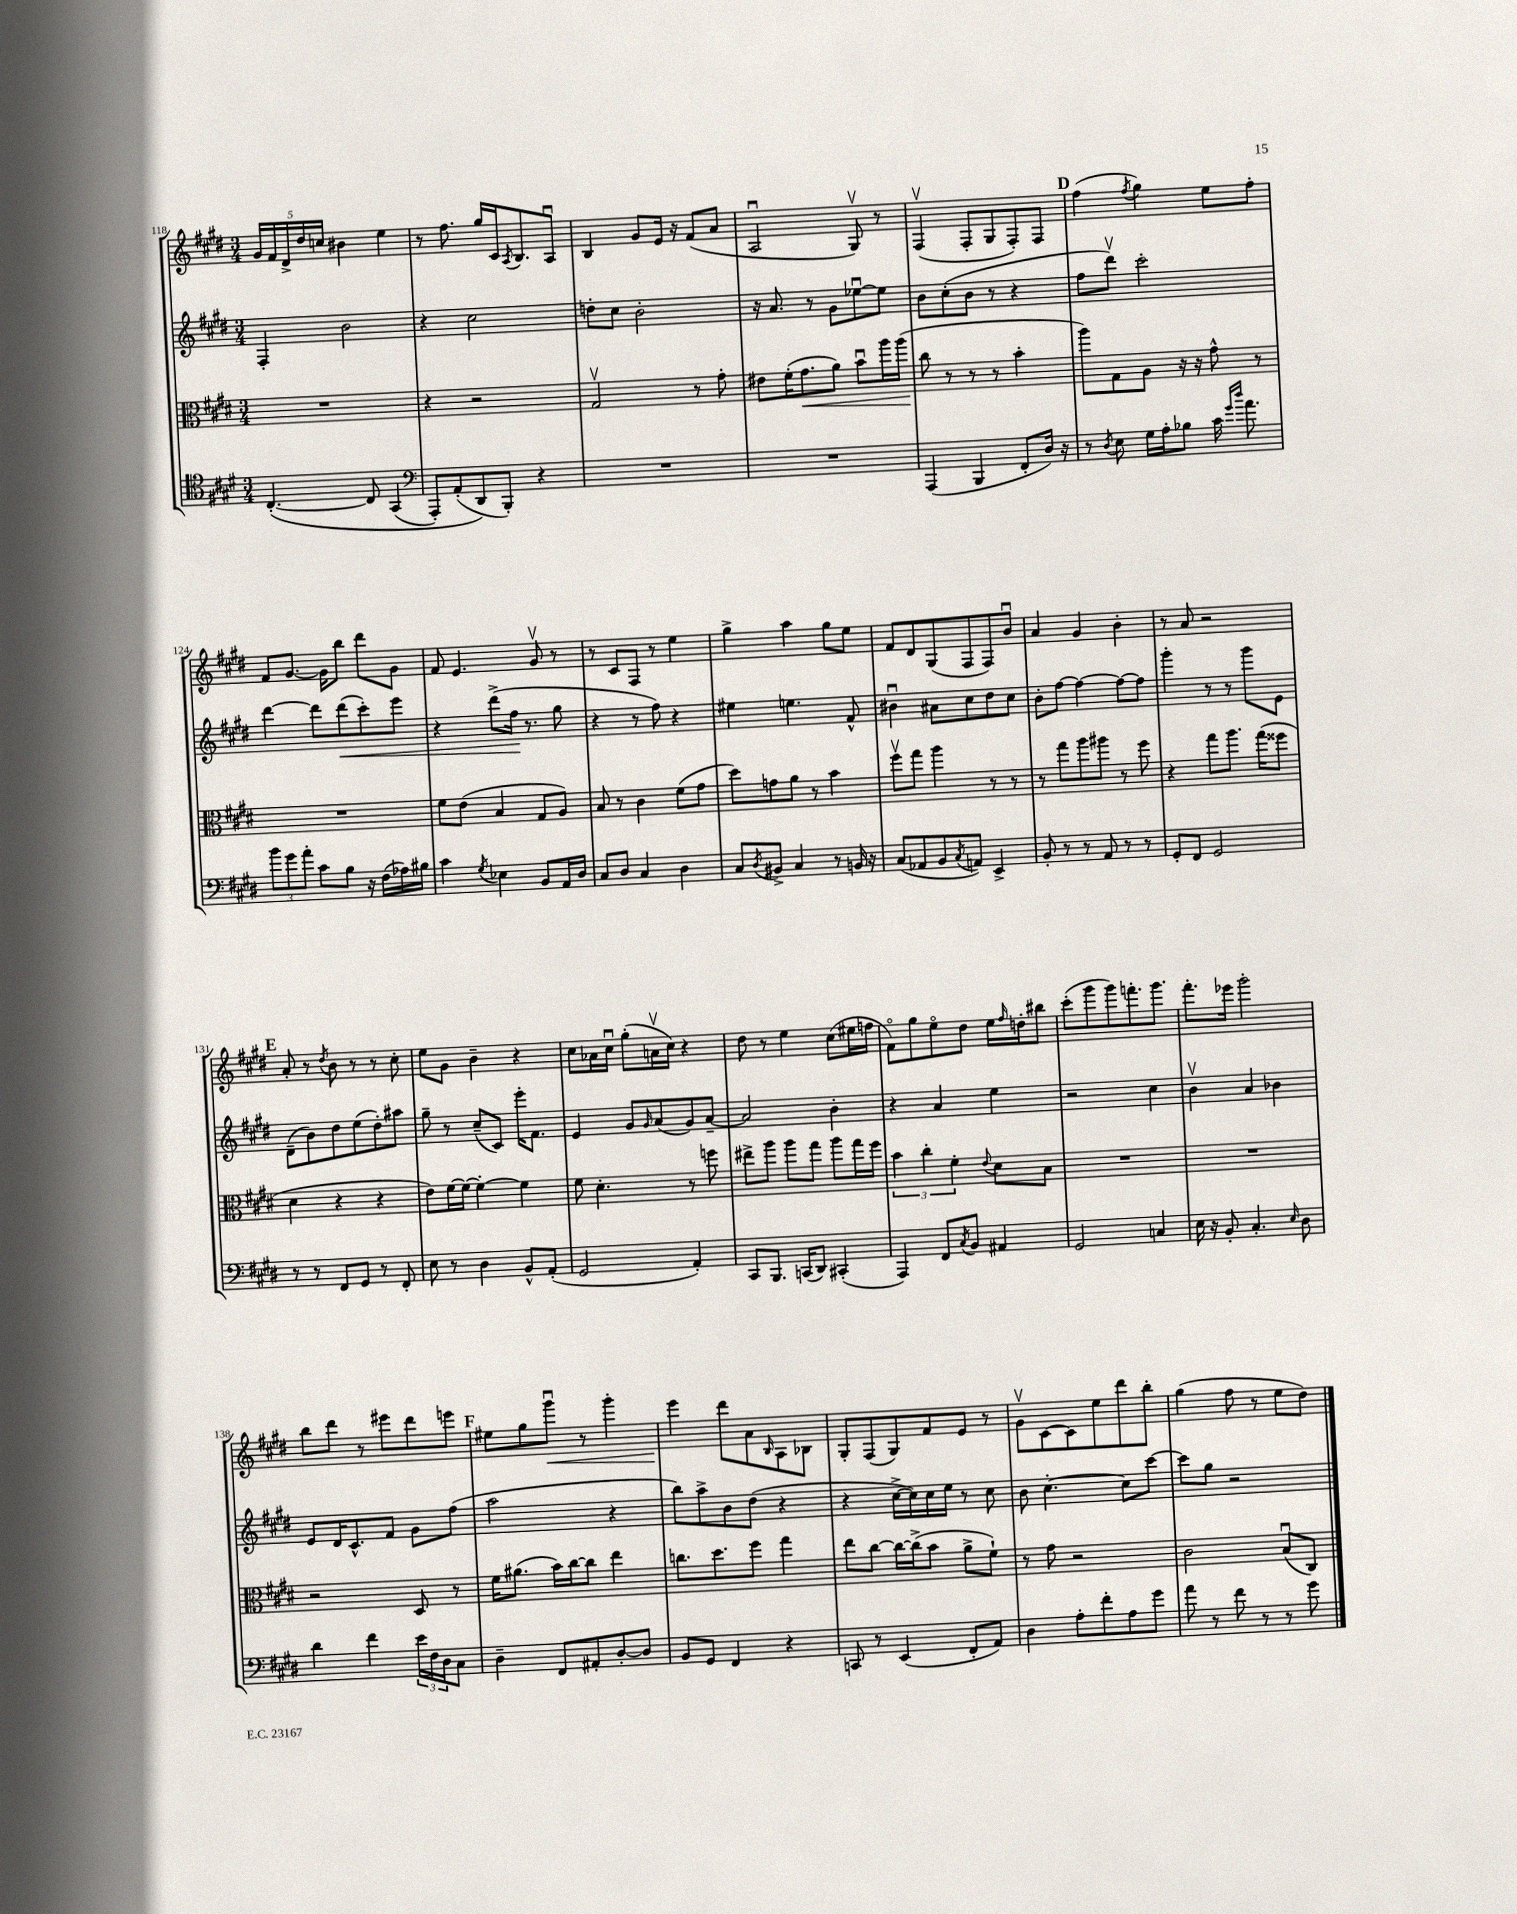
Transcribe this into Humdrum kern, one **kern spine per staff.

**kern	**kern	**kern	**kern
*staff4	*staff3	*staff2	*staff1
*clefC4	*clefC3	*clefG2	*clefG2
*k[f#c#g#d#]	*k[f#c#g#d#]	*k[f#c#g#d#]	*k[f#c#g#d#]
*M3/4	*M3/4	*M3/4	*M3/4
&([4.C#'/	2.r	4F#'/	20g#/LL
.	.	.	20f#/
.	.	.	20d#^/
.	.	.	20dd#/
.	.	.	20cc/JJ
.	.	2b\	4b#\
8C#/]	.	.	.
(4GG#/	.	.	4ee\
=	=	=	=
*clefF4	*	*	*
8AAA'/L)	4r	4r	8r
(8AA'/	.	.	8.ff#\
8DD#/&)	2r	2cc#\	.
.	.	.	16gg#/LL
8BBB'/J)	.	.	16c#/J
.	.	.	8qA/
.	.	.	8.B/
4r	.	.	.
.	.	.	8Au/J
=	=	=	=
2.r	2G#v/	8dd'\L	4B/
.	.	8cc#\J	.
.	.	2b'\	8g#/L
.	.	.	16e/Jk
.	.	.	16r
.	8r	.	(8f#/L
.	8g#'\	.	8a/J
=	=	=	=
2.r	8e#\L	16r	2Au/
.	.	8.a/	.
.	(16f#'\K	.	.
.	8.g#\	.	.
.	.	8r	.
.	8a\J)	8g#\L	.
.	8bu\L	[8ee-u\	8G#v/)
.	16aa\L	8ee-\]J	8r
.	(16aa\JJ	.	.
=	=	=	=
(4AAA/	8cc#\	8b\L	(4F#v/
.	8r	(8cc#'\	.
4BBB/	8r	8b\J	8F#'/L
.	8r	8r	8G#/
8FF#'/L	4b'\	4r	8F#'/)
16D#/Jk)	.	.	8F#/J
16r	.	.	.
=	=	=	=
8r	8aa\L)	8ff#\L	(4ff#\
8qD#/	.	.	.
8E\	8G#\	8ddd#v\J)	.
.	.	.	8qff#/
16G#\LL	8A\J	2ccc#'\	4gg#\)
16A'\J	.	.	.
8B-\J	16r	.	.
.	16r	.	.
16c#\	8g#^^\	.	8ee\L
16qqg#/LL	.	.	.
16qqdd#/JJ	.	.	.
8.a\	.	.	.
.	8r	.	8ff#'\J
=	=	=	=
12b\L	2.r	[4ddd#\	8f#/L
12g#\	.	.	.
.	.	.	[8.g#/J
12a'\J	.	.	.
8c#\L	.	8ddd#\]L	.
.	.	.	16g#\]LK
8B\J	.	(8ddd#\	8bb\J
16r	.	8ccc#'\)	8ddd#\L
(16F#\LL	.	.	.
16A-\)	.	8eee\J	8g#\J
16B#\JJ	.	.	.
=	=	=	=
4c#\	8f#\L	4r	8f#/
.	(8e\J	.	4.e/
8qG#/	.	.	.
4E-\	4B/	(8ddd#^\L	.
.	.	16ff#\Jk	.
.	.	8.r	.
8BB/L	8G#/L	.	8g#v/
16AA/L	8A/J)	8gg#\	8r
16D#/JJ	.	.	.
=	=	=	=
8C#/L	8B/	4r	8r
8D#/J	8r	.	8c#/L
4C#/	4c#\	8r	8F#/J
.	.	8ff#\)	8r
4D#\	(8f#\L	4r	4ee\
.	8g#\J	.	.
=	=	=	=
8C#/L	8dd#\L)	4ee#\	4gg#^\
8qD#/	.	.	.
8BB#^/J	8g\	.	.
4C#/	8a\J	4.ee\	4aa\
.	8r	.	.
8r	4b\	.	8gg#\L
16BB/	.	8f#^^/	8ee\J
16r	.	.	.
=	=	=	=
(8C#/L	8ff#v\L	4b#u\	8f#/L
8AA-/	8gg#\J	.	8d#/
8BB/	4aa\	8a#\L	(8G#/
8qC#/	.	.	.
8AA/J)	.	8cc#\	8F#/
4EE^/	8r	8dd#\	8F#/)
.	8r	8cc#\J	8bu/J
=	=	=	=
8BB'/	8r	8b'\L	4a/
8r	8gg#\L	[8ff#\J	.
8r	8aa\	4ff#\_	4g#/
8AA/	8aa#\J	.	.
8r	8r	8ff#\_L	4b'\
8r	8ff#\	8ff#\]J	.
=	=	=	=
8GG#'/L	4r	4ggg#'\	8r
8FF#/J	.	.	8a/
2GG#/	8gg#\L	8r	2r
.	8.aa\J	8r	.
.	.	8ggg#\L	.
.	(16gg#\LK	.	.
.	8ff##\J	8e\J	.
=	=	=	=
8r	4d#\	(8d#~\L	8a'/
8r	.	8b\)	8r
.	.	.	8qdd#/
8FF#/L	4r	8dd#\	8b\
8GG#/J	.	(8ee\	8r
8r	4r	8dd#'\)	8r
8FF#'/	.	8aa#\J	8cc#'\
=	=	=	=
8E\	8e\L)	8gg#~\	8ee\L
8r	[16f#\L	8r	8g#\J
.	16f#\_JJ	.	.
4D#\	4f#'\_	(8cc#~/L	4b~\
.	.	8c#/J)	.
8BB^^/L	4f#\]	16eee'\LK	4r
.	.	8.f#\J	.
(8AA'/J	.	.	.
=	=	=	=
2GG#/	8f#\	4e/	8cc#\L
.	4.d#'\	.	16a-\L
.	.	.	16cc#u\JJ
.	.	8g#/L	(8gg#'\L
.	.	16qqg#/	.
.	.	(8a/	16av\L
.	.	.	16cc#\JJ)
4AA'/)	8r	8g#/)	4r
.	8ff\	[8a~/J	.
=	=	=	=
8CC#/L	8ee#^\L	2a/]	8dd#\
8.BBB/J	8aa\J	.	8r
.	8aa\L	.	4ee\
(16CC/LK	.	.	.
8DD#/J)	8gg#\J	.	.
(4CC#'/	8aa\L	4b'\	(8cc#\L
.	16gg#\L	.	16ee#\L
.	16ff#\JJ	.	16ff\JJ
=	=	=	=
4AAA/)	6b\	4r	8f#o\L)
.	.	.	8gg#\
.	6cc#'\	.	.
8FF#/L	.	4a/	8eeo\
.	6f#'\	.	.
8qC#/	.	.	.
8BB/J	.	.	8dd#\J
.	8qqe/	.	.
4AA#/	8d#\L	4ee\	16ee\LL
.	.	.	16qqff#/
.	.	.	16dd'\J
.	8B\J	.	8bb#\J
=	=	=	=
2GG#/	2.r	2r	(8ccc#'\L
.	.	.	8ggg#\
.	.	.	8ggg#\)
.	.	.	8.fff'\
4C/	.	4cc#\	.
.	.	.	8.ggg#\J
=	=	=	=
16E\	2.r	4bv\	8.fff#'\L
16r	.	.	.
8BB'/	.	.	.
.	.	.	16eee-\Jk
4.C#'/	.	4a/	2ggg#'\
.	.	4b-\	.
16qqE/	.	.	.
8D#\	.	.	.
=	=	=	=
4d#\	2r	8e/L	8bb\L
.	.	16d#/K	8ddd#\J
.	.	8.c#^^/	.
4f#\	.	.	8r
.	.	8f#/J	8eee#\L
24e\LL	8D#/	8g#\L	8ddd#\
24F#\	.	.	.
24D#\J	.	.	.
8C#\J	8r	(8ff#\J	8eee\J
=	=	=	=
4D#~\	16f#\LK	2aa\	8ee#\L
.	(8.a#\J	.	.
.	.	.	8gg#\
8FF#/L	16b\LL)	.	8ggg#u\J
.	[16cc#\J	.	.
8AA#'/	8cc#\]J	.	8r
[8D#'/	4ee\	4r	4ggg#'\
8D#/]J	.	.	.
=	=	=	=
8BB/L	8.cc\L	8bb\L)	4eee\
8GG#/J	.	8aa^\	.
.	8.dd#\	.	.
4FF#/	.	8b\	8ddd#\L
.	8ff#\J	(8dd#\J	8a\
.	.	.	16qqB/
4r	4gg#\	4r	8A\
.	.	.	8B-\J
=	=	=	=
8CC/	8ee\L	4r	8G#'/L
8r	[8cc#\J	.	(8F#/
(4EE/	16cc#\_LL	[16cc#^\LL	8G#/)
.	(16cc#^\]J	16cc#\])	.
.	8b\J	16cc#\	8f#/
.	.	16ee\JJ	.
8FF#'/L	8a^\L	8r	8e/J
8AA/J)	8f#`\J)	8cc#\	8r
=	=	=	=
4D#\	8r	8b\	8g#v\L
.	8g#\	[4.cc#'\	[8c#\
8A'\L	2r	.	8c#\]
8f#'\	.	.	8ee\
8A\	.	8cc#\]L	8ddd#\
8g#\J	.	[8ccc#\J	8bb'\J
=	=	=	=
8a\	2c#\	8ccc#\]L	(4gg#\
8r	.	8gg#\J	.
8f#\	.	2r	8ff#\
8r	.	.	8r
8r	(8Bu/L	.	8ee\L
8g#\	8C#/J)	.	8dd#\J)
==	==	==	==
*-	*-	*-	*-
